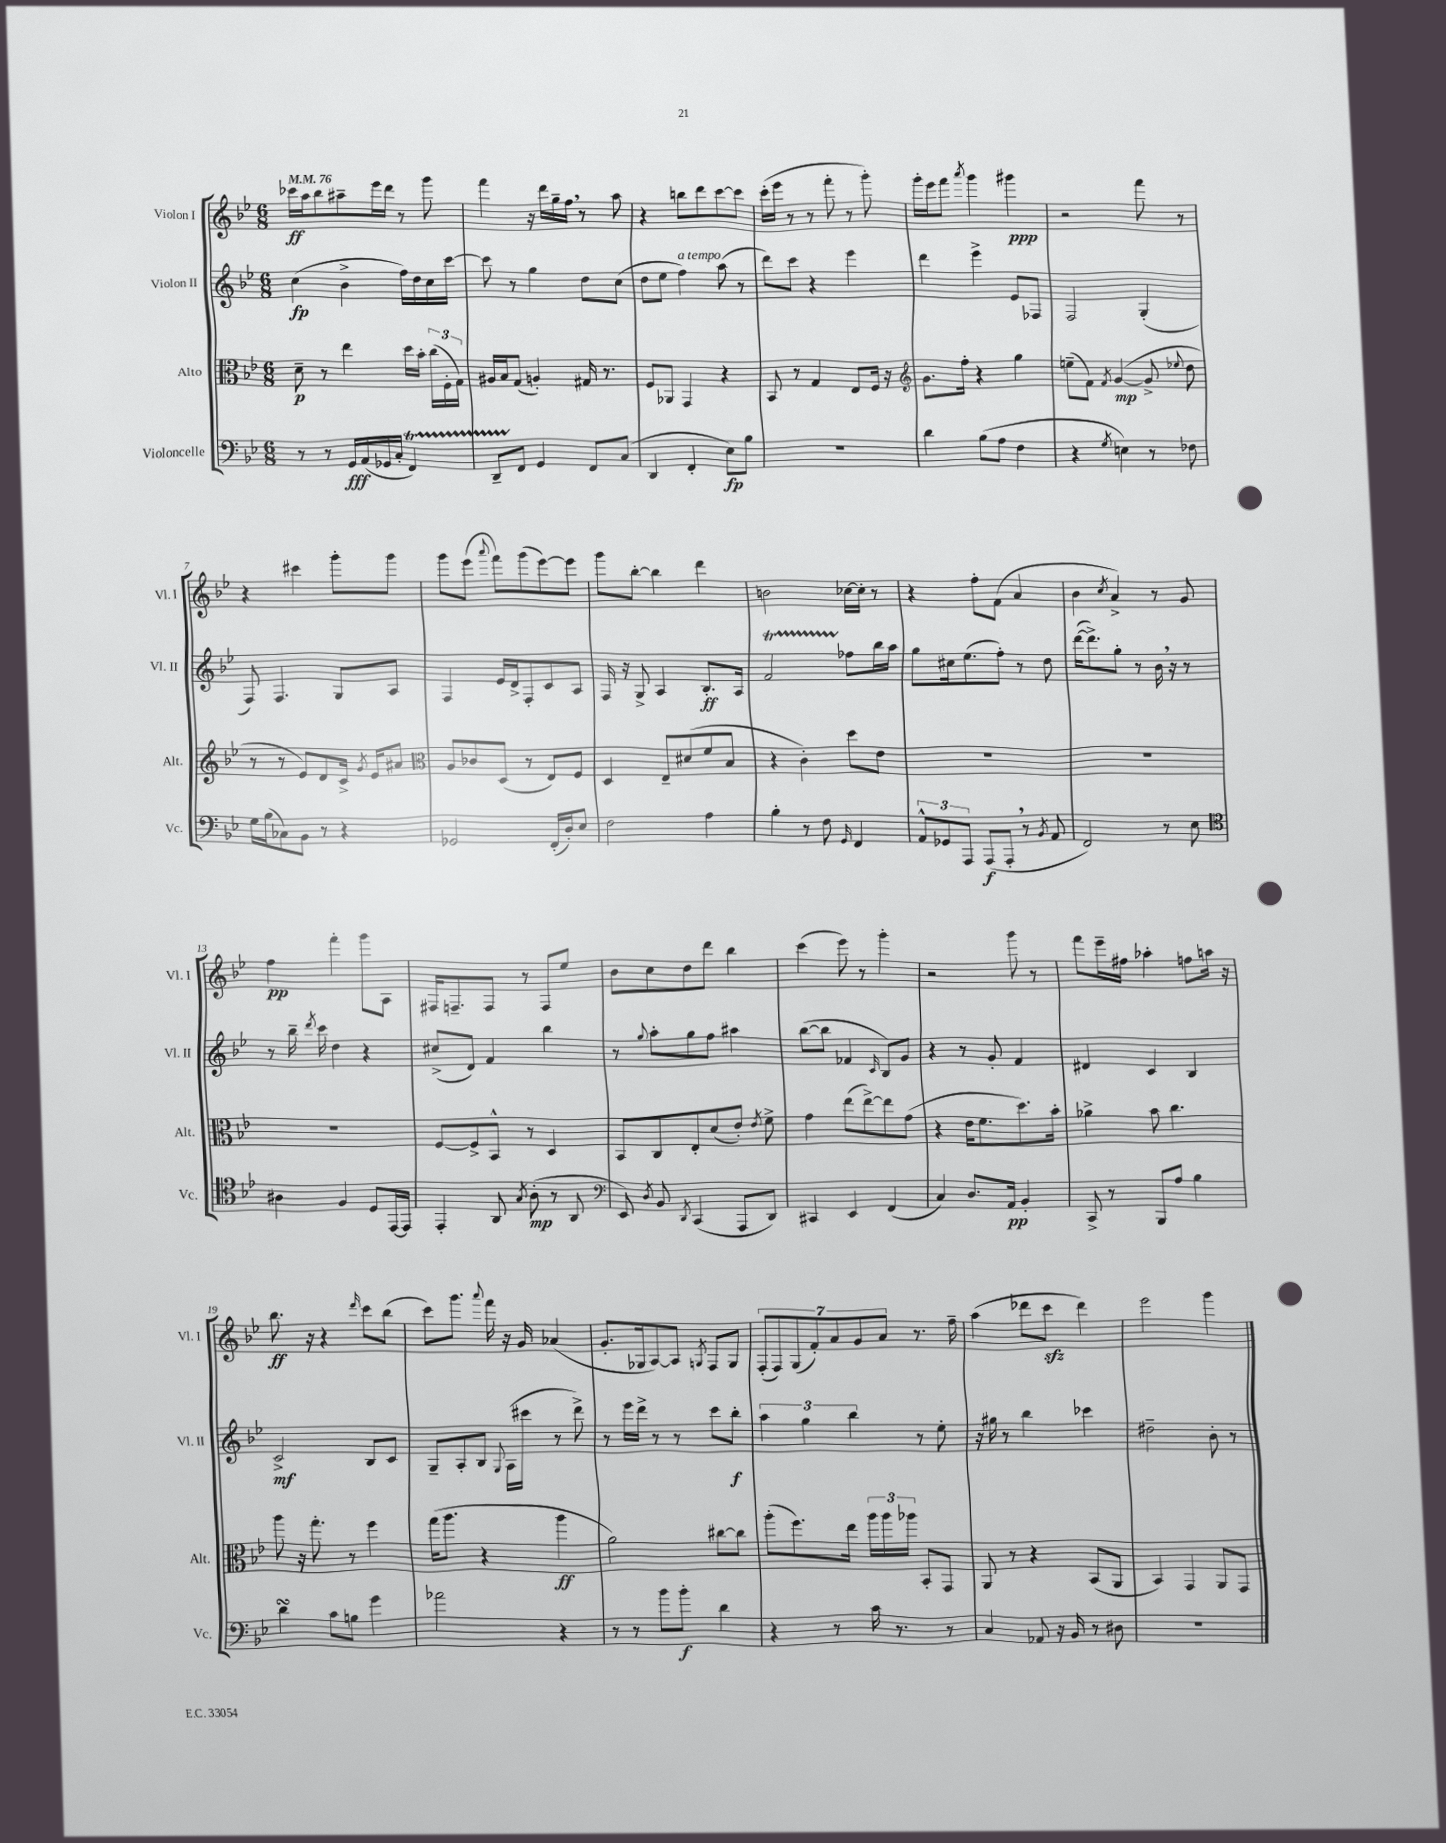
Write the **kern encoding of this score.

**kern	**kern	**kern	**kern
*staff4	*staff3	*staff2	*staff1
*clefF4	*clefC3	*clefG2	*clefG2
*k[b-e-]	*k[b-e-]	*k[b-e-]	*k[b-e-]
*M6/8	*M6/8	*M6/8	*M6/8
*MM76	*MM76	*MM76	*MM76
8r	8d~\	(4cc\	16ccc-\LL
.	.	.	16aa\J
8r	8r	.	8bb-\
16GG/LL	4ee-\	4b-^\	8aa#~\
(16AA/	.	.	.
16GG-/	.	.	16eee-\L
16C'/JJ	.	.	16ddd\JJ
4FF/)	16dd\LL	16ff\LL)	8r
.	16b-'\JJ	16dd\	.
.	(24cc\LL	16cc\	8ggg\
.	24F'\	.	.
.	.	[16ccc\JJ	.
.	24G\JJ)	.	.
=	=	=	=
8DD~/L	16A#/LL	8ccc\]	4fff\
.	16B-/J	.	.
8FF/J	(8G/J	8r	.
4GG/	4A'/)	4gg\	16r
.	.	.	16ddd\LL
.	.	.	16gg~\
.	.	.	16ff\JJ
8FF/L	16G#/	8dd\L	8r
.	8.r	.	.
(8C/J	.	(8cc\J	8aa\
=	=	=	=
4DD/	8F/L	8dd\L	4r
.	8AA-/J	8ee-\J	.
4FF'/	4GG/	4ff\)	8bb\L
.	.	.	8ddd\
8E-\L)	4r	(8aa\	[8ccc\
8B-\J	.	8r	8ccc\]J
=	=	=	=
2.r	8BB-/	8ddd\L)	(16ccc'\LL
.	.	.	16eee-\JJ
.	8r	8ccc\J	8r
.	4G/	4r	8r
.	.	.	8fff'\
.	8E-/L	4eee-\	8r
.	16F/Jk	.	8ggg'\)
.	16r	.	.
=	=	=	=
*	*clefG2	*	*
4d\	8.g\L	4ddd\	16ggg'\LL
.	.	.	16eee-\J
.	.	.	8fff\J
.	16ff'\Jk	.	.
.	.	.	8qaaa/
(8B-\L	4r	4eee-^\	4ggg\
8A\J	.	.	.
4F\	4gg\	8e-/L	4ggg#\
.	.	8F-/J	.
=	=	=	=
4r	(8ee~\L	2F/	2r
.	8f\J)	.	.
8qG/	8qf/	.	.
4E\)	([4g/	.	.
8r	8g^/]	(4G'/	8fff\
.	8qqee-/	.	.
8F-\	8dd\	.	8r
=	=	=	=
16G\LL	8r	8F/)	4r
(16B-\J	.	.	.
8C-\)	8r	4.F/	.
8BB-\J	8e-/L)	.	4ccc#\
8r	8d/	.	.
4r	16c^/Jk	8G/L	8ggg'\L
.	8qg/	.	.
.	16e-/LK	.	.
.	8a#/J	8A/J	8ggg\J
=	=	=	=
*	*clefC3	*	*
2GG-/	8A/L	4F/	8ggg\L
.	8c-/	.	(8eee-\J
.	.	.	8qqaaa/
.	(8D/J	16e-/LL	8fff\L)
.	.	16d^/J	.
.	8r	8F'/	(8ggg\
(16FF'/LL	8E-/L)	8c/	[8eee-\)
16D'/J)	.	.	.
8E-/J	8F/J	8A/J	8eee-\]J
=	=	=	=
2F\	4D/	16F/	8ggg\L
.	.	16r	.
.	.	8G^/	[8bb-'\J
.	8E-~/L	4A/	4bb-\]
.	(8d#/	.	.
4A\	8f/	8.B-'/L	4ddd\
.	8B-/J	.	.
.	.	16A/Jk	.
=	=	=	=
4B-'\	4r	2f/	2b\
8r	4c'\)	.	.
8F\	.	.	.
16qqGG/	.	.	.
4FF/	8dd\L	8ff-\L	[16cc-\LL
.	.	.	16cc-'\]JJ
.	8e-\J	16bb-\L	8r
.	.	16aa\JJ	.
=	=	=	=
12AA^^/L	2.r	8gg\L	4r
12GG-/	.	.	.
.	.	16cc#\k	.
12AAA/J	.	.	.
.	.	(8.ee-\	.
(8AAA/L	.	.	8ff'\L
8AAA'/J	.	8ff'\J)	(8f\J
8r	.	8r	4a/
8qBB-/	.	.	.
8AA/	.	8dd\	.
=	=	=	=
2FF/)	2.r	([16ddd\LK	4b-\
.	.	8.ddd^\])	.
.	.	.	8qcc/
.	.	8gg'\J	4a^/)
.	.	8r	.
8r	.	16b-\	8r
.	.	16r	.
8E-\	.	8r	8g/
=	=	=	=
*clefC4	*	*	*
4A#\	2.r	8r	4ff\
.	.	16bb-~\	.
.	.	8qddd/	.
.	.	16ccc\	.
4F/	.	4dd\	4fff'\
8D/L	.	4r	8ggg\L
[16EE-/L	.	.	8A\J
16EE-/]JJ	.	.	.
=	=	=	=
4EE-'/	[8F/L	(8cc#^/L	16F#/LK
.	.	.	8.F~/
.	8F^/]	8d/J)	.
8AA/	8BB-^^/J	4f/	8F/J
8qG/	.	.	.
(8A'\	8r	.	8r
8r	4D/	4bb-\	8F/L
8AA/	.	.	8ee-/J
=	=	=	=
*clefF4	*	*	*
8EE-/)	8BB-/L	8r	8b-\L
8qD/	.	8qqgg/	.
8BB-/	8C/	8aa'\L	8cc\
8qDD/	.	.	.
(4CC/	8E-'/	8gg\	8dd\
.	(8d/	8ff\J	8ddd\J
8AAA/L	8e-'/J)	4aa#\	4bb-\
.	8qe-/	.	.
8DD/J)	8f^\	.	.
=	=	=	=
4CC#/	4g\	([8bb-\L	(4ccc\
.	.	8bb-\]J	.
4EE-/	(8ee-\L	4f-/	8eee-\)
.	[8ee-^\)	.	8r
.	.	16qqc/	.
(4FF/	8ee-\]	8B-/L)	4ggg'\
.	(8g\J	8g/J	.
=	=	=	=
4C/)	4r	4r	2r
8.D/L	16e-\LK	8r	.
.	8.f\	.	.
.	.	8g'/	.
16AA/Jk	.	.	.
4BB-'/	8.dd\)	4f/	8ggg\
.	.	.	8r
.	16b-'\Jk	.	.
=	=	=	=
8CC^/	4a-^\	4d#/	8fff\L
8r	.	.	16eee-~\L
.	.	.	16ff#\JJ
8BBB-/L	8b-\	4c/	4aa-'\
8A/J	4.cc\	.	.
4B-\	.	4B-/	8ff\L
.	.	.	16aa\Jk
.	.	.	16r
=	=	=	=
4d\	8aa\	2c^/	8.bb-\
.	16r	.	.
.	8.gg'\	.	16r
8c\L	.	.	4r
8B\J	8r	.	.
.	.	.	16qqddd/
4g\	4ff\	8B-/L	8ccc\L
.	.	8c/J	(8bb-\J
=	=	=	=
2a-\	(16gg\LK	8G~/L	8ccc\L)
.	8.aa\J	.	.
.	.	8A'/	8.ggg\J
.	4r	8B-/J	.
.	.	.	8qqaaa/
.	.	.	16fff\
.	.	8qqG/	.
.	.	(16A\LL	16r
.	.	16ccc#\JJ	16g/
4r	4aa\	8r	(4a-/
.	.	8ddd^\)	.
=	=	=	=
8r	2a\)	8r	8.g'/L
8r	.	16eee-\LL	.
.	.	16ddd^\JJ	16G-/k
8b-\L	.	8r	[8A/)
8b-'\J	.	8r	8A/]J
.	.	.	8qG/
4d\	[8cc#\L	8ccc\L	8F/L
.	8cc#\]J	8bb-'\J	8G/J
=	=	=	=
4r	(8aa'\L	6aa\	(14F'/L
.	.	.	14F/)
.	8.ff\)	.	.
.	.	.	(14G/
.	.	6gg\	.
.	.	.	14f'/)
8r	.	.	.
.	.	.	14a/
.	16ee-\Jk	.	.
.	.	6bb-\	.
.	.	.	14g/
16c\	24aa\LL	.	.
.	24aa\	.	.
.	.	.	14a/J
8.r	.	.	.
.	24aa-\JJ	.	.
.	8BB-'/L	8r	8.r
8r	8GG/J	8ee-'\	.
.	.	.	16ff~\
=	=	=	=
4C/	8AA/	16r	(4aa\
.	.	16gg#\	.
.	8r	8r	.
8AA-/	4r	4bb-\	8ddd-\L
16r	.	.	8ccc\J
16BB-/	.	.	.
8r	(8BB-/L	4ccc-\	4ddd-\)
8D#\	8AA/J	.	.
=	=	=	=
2.r	4BB-/)	2dd#~\	2eee-\
.	4GG/	.	.
.	8AA/L	8b-'\	4ggg\
.	8GG/J	8r	.
==	==	==	==
*-	*-	*-	*-
